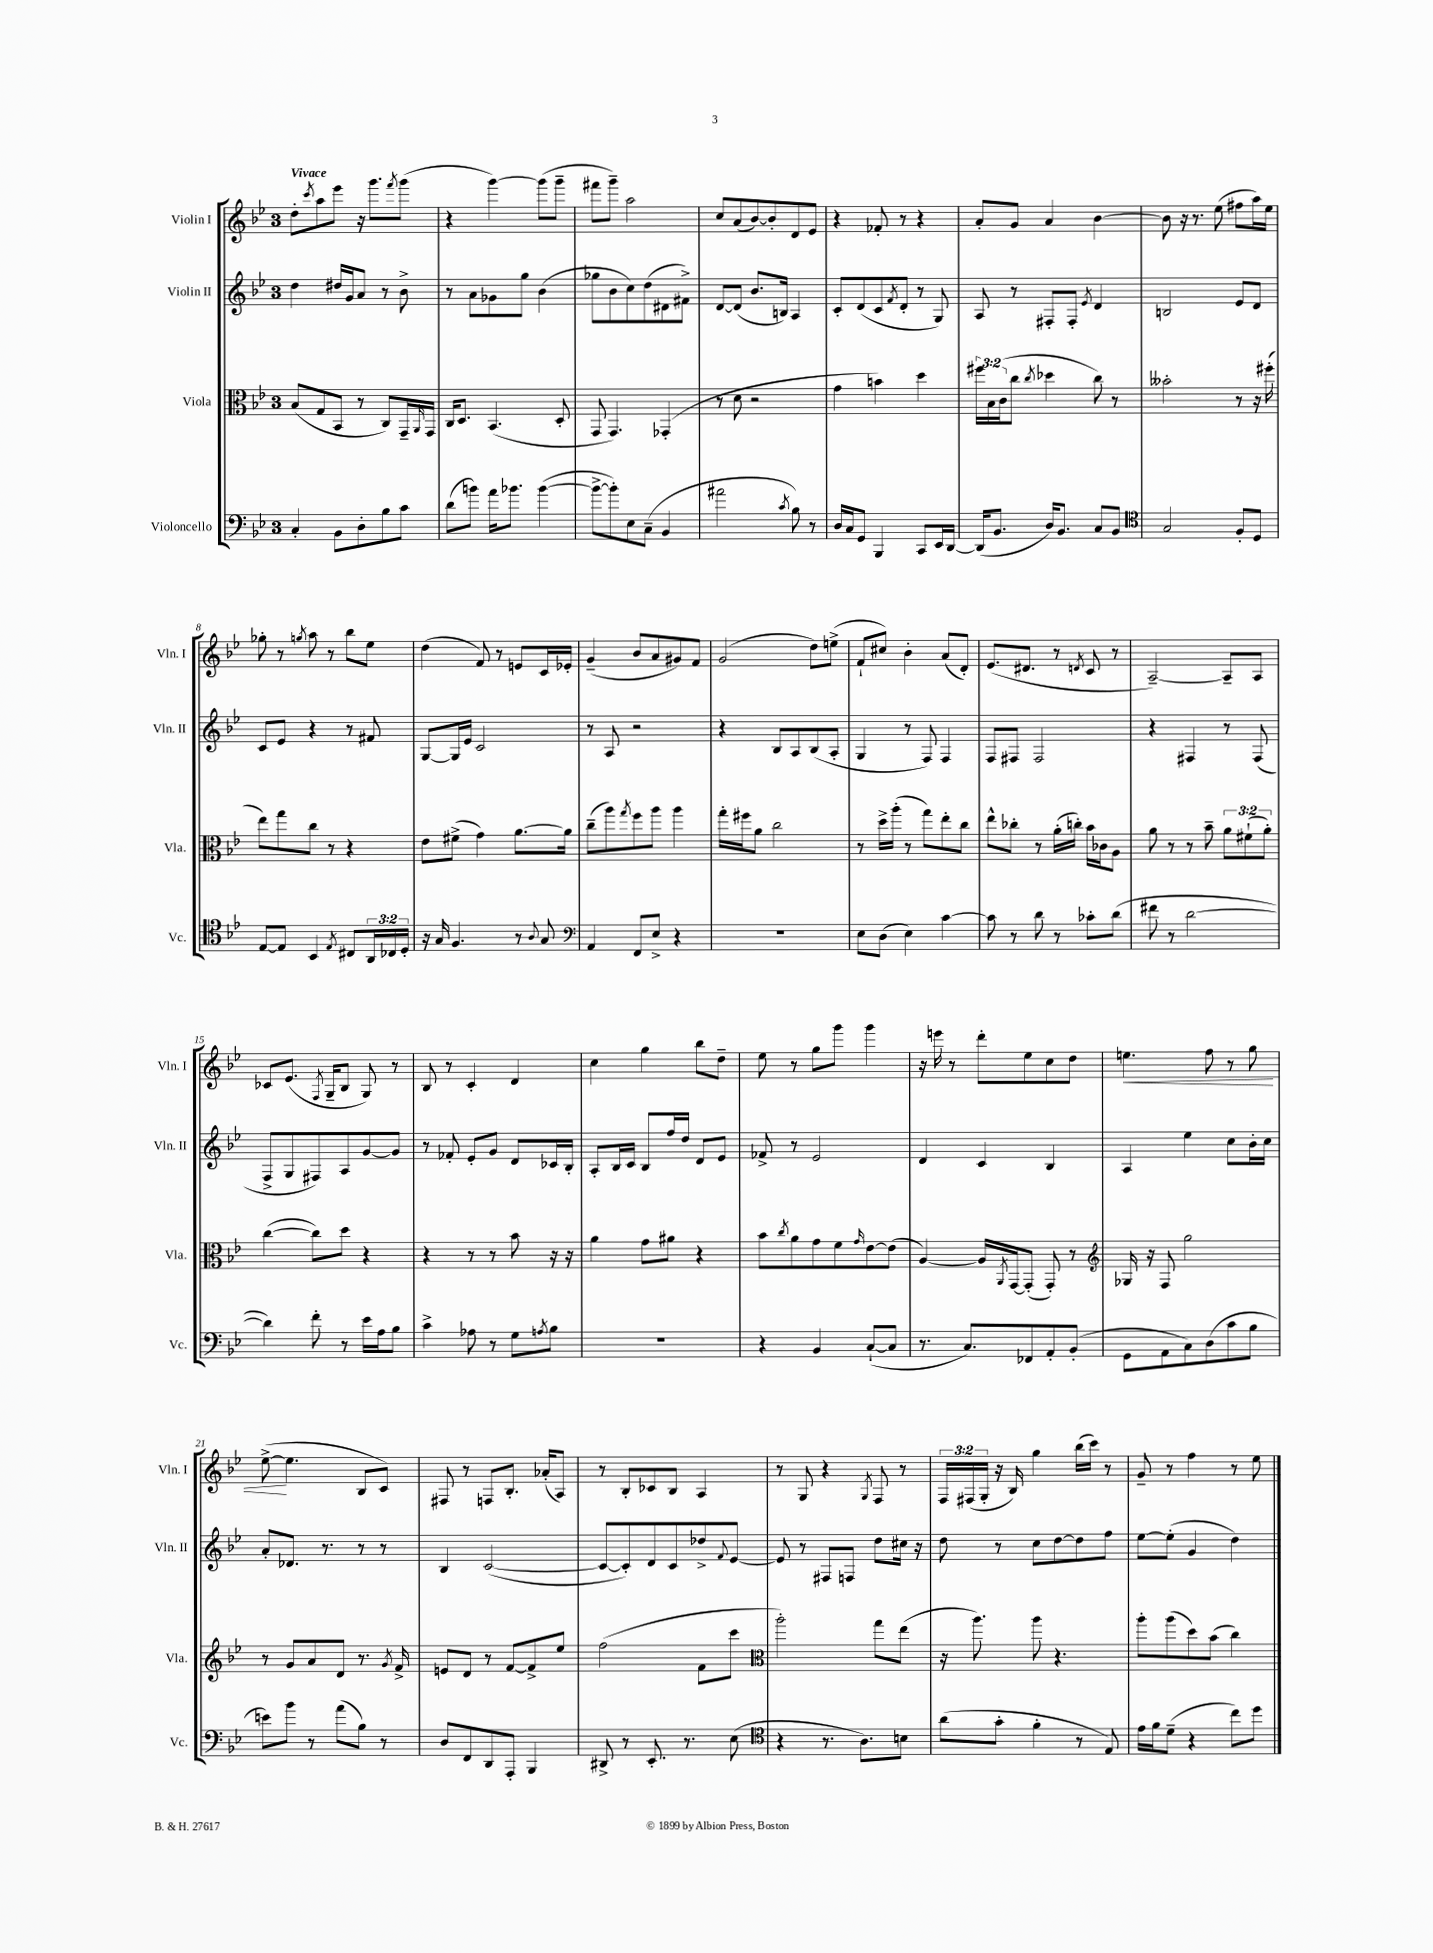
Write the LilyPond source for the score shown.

<<
\new StaffGroup <<
\new Staff = "s0" \with { instrumentName = "Violin I" shortInstrumentName = "Vln. I" } {
    \clef treble \key bes \major \once \override Staff.TimeSignature.style = #'single-digit \time 3/4 \override Staff.TupletNumber.text = #tuplet-number::calc-fraction-text \tempo "Vivace"
    d''8-. \acciaccatura { c'''8 } a''8 ees'''8 r16 g'''8. \acciaccatura { f'''8 } g'''8( |
    r4 g'''4~) g'''8( g'''8-- |
    fis'''8 g'''8--) a''2 |
    c''8 a'8( bes'8~) bes'8-. d'8 ees'8 |
    r4 fes'8-. r8 r4 |
    a'8-. g'8 a'4 bes'4~ |
    bes'8 r16 r8. ees''8( fis''8 a''16) ees''16 |
    ges''8-. r8 \acciaccatura { g''8 } a''8 r8 bes''8 ees''8 |
    d''4( f'8) r8 e'8 c'16 ees'16-. |
    g'4--( bes'8 a'8 gis'8) f'8 |
    g'2( d''8) e''8->( |
    f'8-! cis''8) bes'4-. a'8( d'8-.) |
    ees'8.( dis'8. r8 \acciaccatura { d'8 } c'8 r8 |
    a2~--) a8-- a8 |
    ces'8 ees'8.( \acciaccatura { f8 } g16-- bes8 g8) r8 |
    bes8 r8 c'4-. d'4 |
    c''4 g''4 bes''8 d''8-- |
    ees''8 r8 g''8 g'''8 g'''4 |
    r16 e'''16 r8 d'''8-. ees''8 c''8 d''8 |
    e''4.\< f''8 r8 g''8 |
    ees''8~->\!( ees''4. bes8 c'8) |
    fis8 r8 f8 bes8.-. aes'16-.( a8) |
    r8 bes8-. ces'8 bes8 a4 |
    r8 g8 r4 \acciaccatura { g8 } f8 r8 |
    \tuplet 3/2 { f16 fis16( g16-. } r16 bes16) g''4 bes''16( c'''16) r8 |
    g'8-- r8 f''4 r8 ees''8 \bar "|." |
}
\new Staff = "s1" \with { instrumentName = "Violin II" shortInstrumentName = "Vln. II" } {
    \clef treble \key bes \major \once \override Staff.TimeSignature.style = #'single-digit \time 3/4
    d''4 dis''16 g'16 a'8 r8 bes'8-> |
    r8 a'8 ges'8 g''8 bes'4( |
    ges''8 bes'8 c''8) d''8( dis'8 fis'8->) |
    d'8~ d'8( bes'8. b16) a4 |
    c'8-. d'8( c'8 \acciaccatura { f'8 } d'8-. r8 g8) |
    a8 r8 fis8-. fis8-. \acciaccatura { ees'8 } d'4 |
    b2 ees'8 d'8 |
    c'8 ees'8 r4 r8 fis'8 |
    g8~ g16 ees'16 c'2 |
    r8 a8 r2 |
    r4 bes8 a8 bes8( a8-. |
    g4 r8 f8) f4 |
    f8 fis8 fis2 |
    r4 fis4 r8 fis8( |
    f8-> g8 fis8) a8 g'8~ g'8 |
    r8 fes'8-. ees'8-. g'8 d'8 ces'16 bes16-. |
    a8-. bes16 c'16 bes8 f''16 d''16 d'8 ees'8 |
    fes'8-> r8 ees'2 |
    d'4 c'4 bes4 |
    a4 ees''4 c''8 bes'16-. c''16 |
    a'8-. des'8. r8. r8 r8 |
    bes4 c'2~( |
    c'8~ c'8-.) d'8 c'8 des''8-> \appoggiatura { f'8 } ees'8~ |
    ees'8 r8 fis8 f8 d''8 cis''16 r16 |
    d''8 r8 c''8 d''8~ d''8 f''8 |
    ees''8~ ees''8-.( g'4 d''4) \bar "|." |
}
\new Staff = "s2" \with { instrumentName = "Viola" shortInstrumentName = "Vla." } {
    \clef alto \key bes \major \once \override Staff.TimeSignature.style = #'single-digit \time 3/4 \override Staff.TupletNumber.text = #tuplet-number::calc-fraction-text
    bes8( g8 bes,8 r8 c8) g,16-- \grace { a,16 } g,16 |
    c16 d8. bes,4.( d8-. |
    g,8 g,4.) ges,4-.( |
    r8 d'8 r2 |
    g'4 b'4) d''4 |
    \tuplet 3/2 { fis''16 bes16 c'16( } c''8 \acciaccatura { c''8 } des''4 c''8) r8 |
    beses'2-. r8 r16 fis''16-.( |
    ees''8) g''8 c''8 r8 r4 |
    ees'8 fis'8->( g'4) a'8.~ a'16 |
    c''8--( a''8) \acciaccatura { g''8 } f''8 a''8 a''4 |
    g''16-. fis''16 a'8 c''2 |
    r8 d''16-> a''16-.( r8 g''8) ees''8-. c''8 |
    ees''8-^ ces''8-. r8 a'16-.( c''16-.) bes'16 ces'16 a8 |
    a'8 r8 r8 bes'8-- \tuplet 3/2 { a'8 fis'8-!( a'8-.) } |
    c''4~( c''8) d''8 r4 |
    r4 r8 r8 bes'8 r16 r16 |
    a'4 g'8 ais'8 r4 |
    bes'8 \acciaccatura { c''8 } a'8 g'8 f'8 \grace { g'16 } ees'8~ ees'8( |
    a4~) a16 \acciaccatura { a,8 } g,16~ g,8-.( g,8-.) r8 |
    \clef treble ges16 r16 f8 g''2 |
    r8 g'8 a'8 d'8 r8. \acciaccatura { g'8 } f'16-> |
    e'8 d'8 r8 f'8~ f'8-> ees''8 |
    f''2( f'8 c'''8 |
    \clef alto a''2-.) g''8 ees''8( |
    r16 a''8.) a''8 r4. |
    a''8-. a''8( d''8) bes'8( c''4) \bar "|." |
}
\new Staff = "s3" \with { instrumentName = "Violoncello" shortInstrumentName = "Vc." } {
    \clef bass \key bes \major \once \override Staff.TimeSignature.style = #'single-digit \time 3/4 \override Staff.TupletNumber.text = #tuplet-number::calc-fraction-text
    c4-. bes,8 d8-. bes8 c'8 |
    d'8( b'8) a'16 bes'8. bes'4~( |
    bes'8~-> bes'8-.) ees8 c8--( bes,4 |
    ais'2 \acciaccatura { c'8 } bes8) r8 |
    d16 c16 g,8 bes,,4 c,8 ees,16 d,16~ |
    d,16( bes,8. d16) bes,8. c8 bes,8 |
    \clef tenor g2 f8-. d8 |
    ees8~ ees8 bes,4 \acciaccatura { ees8 } cis8 \tuplet 3/2 { a,16 ces16 d16-. } |
    r16 g16 f4. r8 \appoggiatura { a8 } g8 |
    \clef bass a,4 f,8 ees8-> r4 |
    R2. |
    ees8 d8( ees4) c'4~ |
    c'8 r8 d'8 r8 ces'8-. d'8( |
    fis'8 r8 d'2~ |
    d'4) f'8-. r8 ees'16 a16 bes8 |
    c'4-> aes8 r8 g8 \acciaccatura { a8 } bes8 |
    R2. |
    r4 bes,4 c8~-!( c8 |
    r8. c8.) fes,8 a,8-. bes,8-.( |
    g,8 a,8 c8) d8( c'8 bes8 |
    e'8) bes'8 r8 a'8( bes8) r8 |
    d8 f,8 d,8 a,,8-. bes,,4 |
    dis,8-> r8 ees,8.-. r8. ees8( |
    \clef tenor r4 r8. a8.) b8 |
    a'8( g'8-. f'4-. r8 ees8) |
    ees'16 f'16 d'8--( r4 c''8) d''8 \bar "|." |
}
>>
>>
